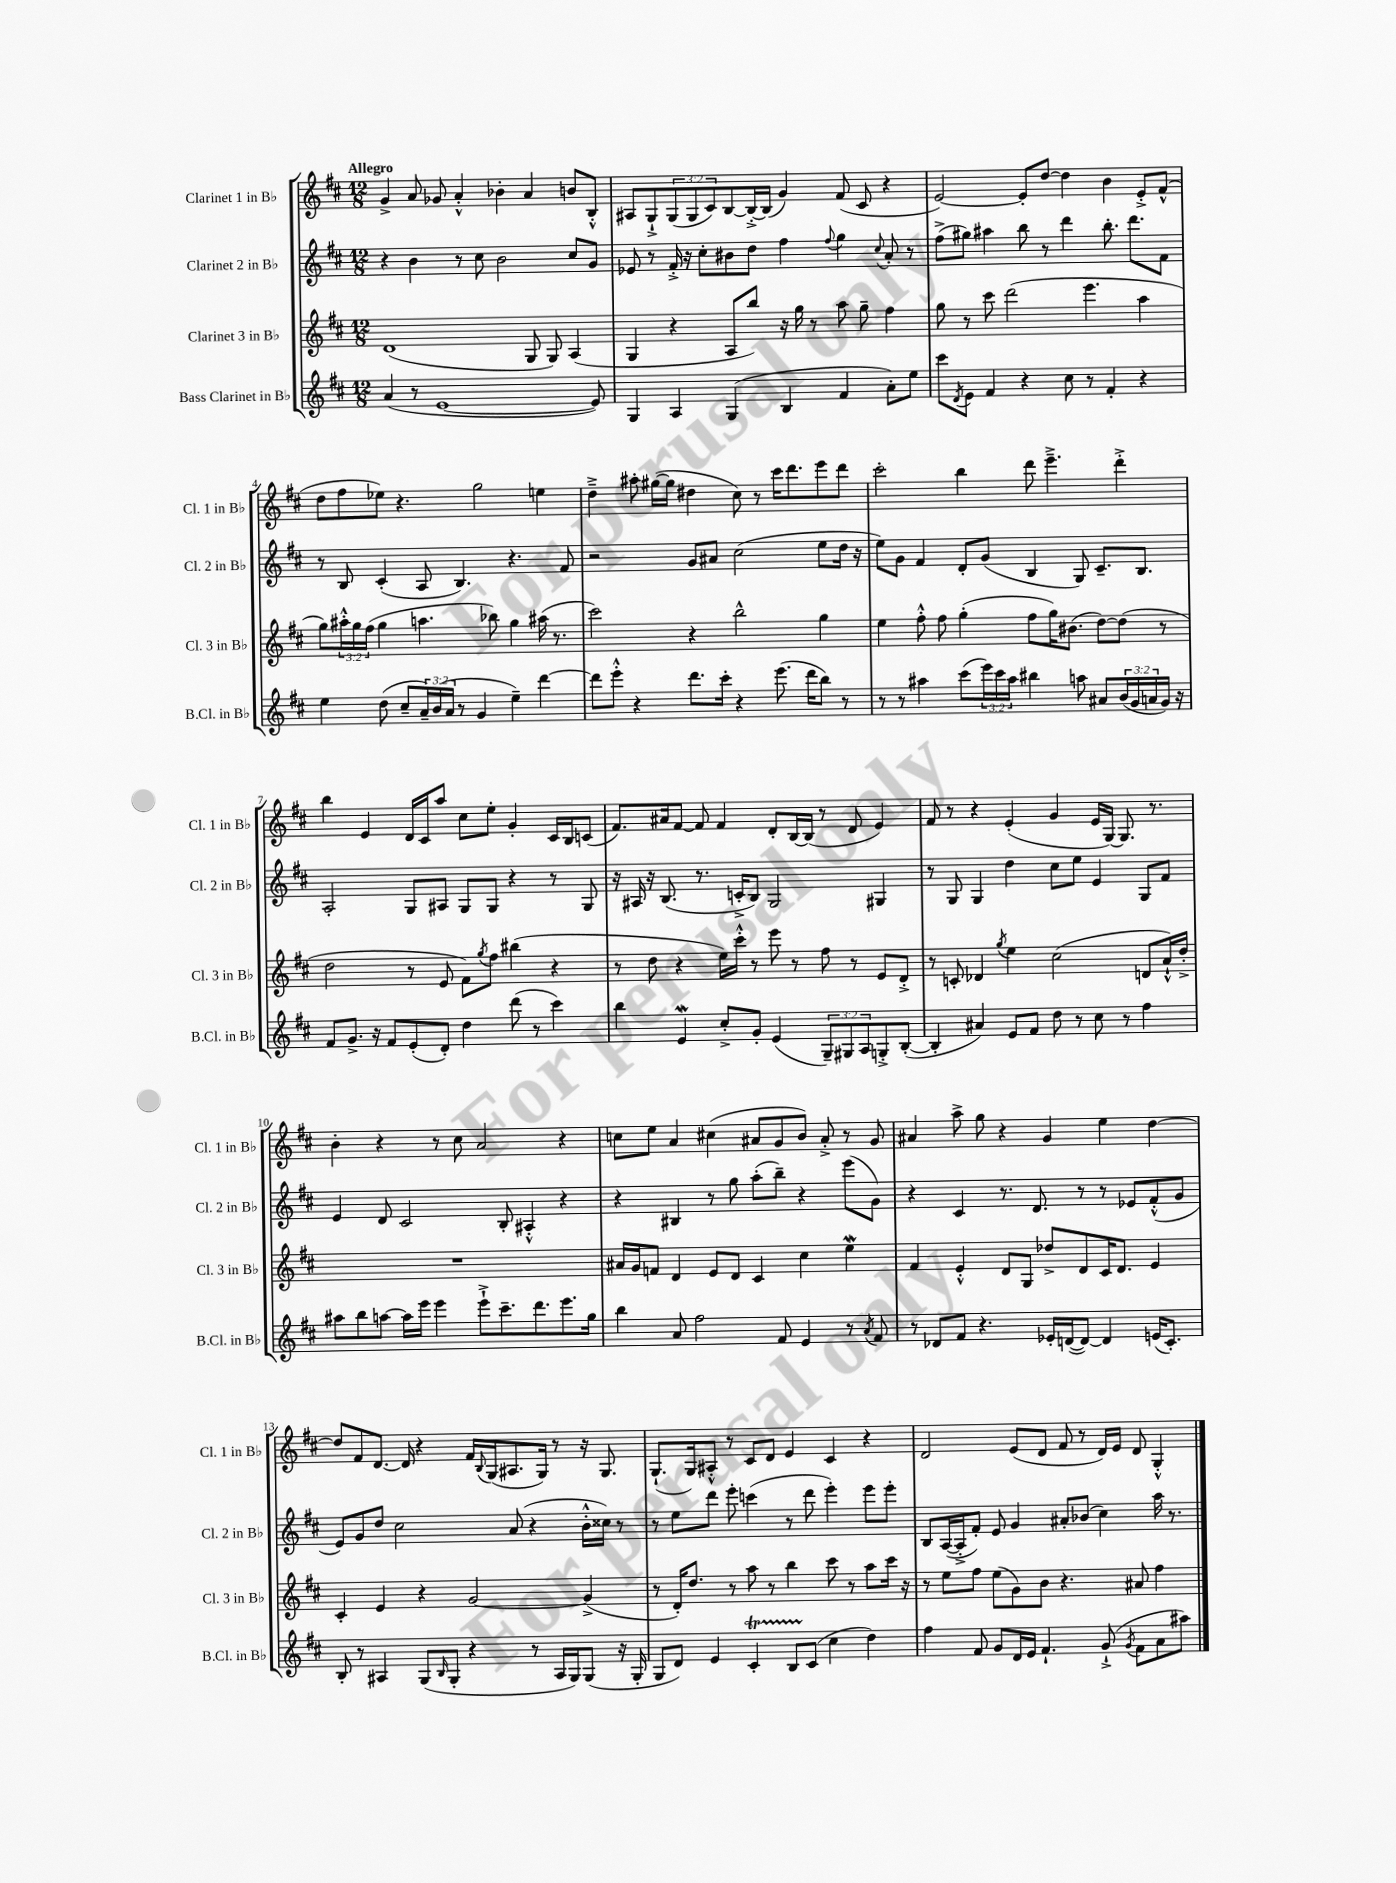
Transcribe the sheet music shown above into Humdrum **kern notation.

**kern	**kern	**kern	**kern
*staff4	*staff3	*staff2	*staff1
*clefG2	*clefG2	*clefG2	*clefG2
*k[f#c#]	*k[f#c#]	*k[f#c#]	*k[f#c#]
*M12/8	*M12/8	*M12/8	*M12/8
(4a	(1d	4r	4g^
8r	.	4b	8a
[1e	.	.	8g-
.	.	8r	4a'^^
.	.	8cc#	.
.	.	2b	4b-'
.	8G	.	4a
.	8G)	.	.
.	(4A	8cc#	8b
8e])	.	8g	8B'^^
=	=	=	=
4G	4G	8e-	8A#
.	.	8r	8G`^
4A	4r	16f#'^	(12G
.	.	16r	.
.	.	.	12G
.	.	8cc#'	.
.	.	.	12c#)
(4G	8A	8b#	[8B
.	8bb)	8dd	16B'^_
.	.	.	(16B]
4B	16r	4ff#	4g)
.	16gg	.	.
.	8r	.	.
.	.	8qqff#	.
4f#	8aa	4gg	(8f#
.	8gg~	.	8c#
.	.	8qqcc#	.
8a')	4ff#	8a'	4r
8ee	.	8r	.
=	=	=	=
8ccc#	8gg	(8ff#^	[2e)
8qd	.	.	.
8e	8r	8gg#)	.
4f#	8ccc#	4aa#	.
.	(2ddd	.	.
4r	.	8bb	8e']
.	.	8r	[8dd
8cc#	.	4ddd	4dd]
8r	4.eee	.	.
4f#'	.	8.bb'	4b
.	.	8.ddd	.
4r	4aa	.	8e'^
.	.	8f#	(8f#^^
=	=	=	=
4ee	8gg)	8r	8dd
.	24aa#'^^	8B	8ff#
.	24gg	.	.
.	(24ff#	.	.
(8dd	4gg	(4c#'	8ee-)
8cc#~	.	.	4.r
24a~)	4.aa	8A	.
(24b	.	.	.
24a	.	.	.
8r	.	4.B)	.
4g	.	.	2gg
.	8bb-)	.	.
4ee~)	4gg	4.r	.
[4ddd	(16aa#	.	4ee
.	8.r	.	.
.	.	8f#	.
=	=	=	=
8ddd]	2ccc#)	2r	4dd~^
8eee'^^	.	.	.
4r	.	.	8aa#'
.	.	.	([16gg#
.	.	.	16gg#]
8.ddd	4r	8g	4dd#
.	.	8a#	.
16ccc#'	.	.	.
4r	2bb^^	(2cc#	8cc#)
.	.	.	8r
(8.eee	.	.	16ccc#
.	.	.	8.ddd
16ddd	.	.	.
8bb)	4gg	8ee	8eee
8r	.	16dd	8ddd
.	.	16r	.
=	=	=	=
8r	4ee	8ee)	2ccc#'
8r	.	8g	.
4aa#	8ff#'^^	4f#	.
.	8ff#	.	.
(8ccc#	(4gg'	8d'	4bb
24eee)	.	(8g	.
24ccc#	.	.	.
24aa#	.	.	.
4bb#	8ff#	4B	8ddd
.	16gg)	.	4.eee~^
.	(8.b#	.	.
8aa	.	8G)	.
8a#	[8dd)	8.c#~	.
(24b	(8dd]	.	4ddd'^
24g	.	.	.
.	.	8.B	.
24a	.	.	.
16g)	8r	.	.
16r	.	.	.
=	=	=	=
8f#	2dd	2A'	4bb
8.g^	.	.	.
.	.	.	4e
16r	.	.	.
8f#	.	.	.
(8e'	8r	8G	16d
.	.	.	16c#
8d')	8e	8A#	8aa
4dd	8f#)	8G	8cc#
.	8qgg	.	.
.	8ff#	8G	8ee'
(8ddd	(4bb#	4r	4g'
8r	.	.	.
4ccc#)	4r	8r	16c#
.	.	.	16B
.	.	8G	(8c
=	=	=	=
4bb	8r	16r	8.f#)
.	.	16A#	.
.	8dd	16r	.
.	.	(8.B	16a#
4e	4r	.	[8f#
.	.	8.r	8f#]
8cc#'^	16ee)	.	4f#
.	16ccc#'^^	16c'^	.
8g'	8r	8B)	.
(4e	8eee	2G	8d'
.	8r	.	[16B
.	.	.	(16B]
12G~)	8ff#	.	8r
12G#	.	.	.
.	8r	.	8d
12A	.	.	.
8G'^	8e	4G#	4e)
([8B'	8d'^	.	.
=	=	=	=
4B']	8r	8r	8f#
.	8c'	8G	8r
4a#)	4d-	4G	4r
.	8qgg	.	.
8e	4ee	4dd	(4e'
8f#	.	.	.
8dd	(2cc#	8cc#	4g
8r	.	8ee	.
8cc#	.	4e	16e
.	.	.	[16G)
8r	.	.	8.G]
4ff#	8d	8G	.
.	.	.	8.r
.	16a`^^)	8f#	.
.	16dd'^	.	.
=	=	=	=
8aa#	1.r	4e	4b'
8bb	.	.	.
[8aa	.	8d	4r
16aa]	.	2c#	.
16eee	.	.	.
4eee	.	.	8r
.	.	.	8cc#
8eee`^	.	.	2a
8.ccc#~	.	8B'	.
.	.	4A#'^^	.
8.ddd	.	.	.
8.eee	.	4r	4r
16gg	.	.	.
=	=	=	=
4bb	16a#	4r	8cc
.	16g	.	.
.	8f	.	8ee
8a	4d	4B#	4a
2ff#	.	.	.
.	8e	8r	(4cc#
.	8d	8gg	.
.	4c#	(8aa'	8a#
8f#	.	8bb~)	8g
4e	4cc#	4r	8b)
.	.	.	8a#'^
8r	4ee	(8eee	8r
8qa	.	.	.
8f#	.	8g)	8g
=	=	=	=
8r	4f#	4r	4a#
8d-	.	.	.
8f#	4e'^^	4c#	8aa^
4.r	.	.	8gg
.	8d	8.r	4r
.	8G	.	.
.	.	8.d	.
16e-'	8dd-^	.	4g
([16d	.	.	.
8d_)	8d	8r	.
4d]	16c#	8r	4ee
.	8.d	.	.
.	.	8e-	.
(16e	4e	(8f#'^^	[4dd
8.c#')	.	.	.
.	.	8g	.
=	=	=	=
8B'	4c#'	8e)	8dd]
8r	.	8g	8f#
4A#	4e	8dd	[8.d
.	.	2cc#	.
.	.	.	16d]
(8G	4r	.	4r
16qqB	.	.	.
8G'	.	.	.
4r	[2g	.	16f#
.	.	.	8qqB
.	.	.	(16G
.	.	(8a	8.A#
8r	.	4r	.
.	.	.	16G)
16A#	.	.	8r
16G)	.	.	.
(8G	(4g^]	16b'^^	16r
.	.	16cc##)	8.G
16r	.	8r	.
16G'	.	.	.
=	=	=	=
8G	8r	8r	(8.G`
8d)	16d')	8ee	.
.	8.dd	.	16G)
4e	.	8ddd	8A#'^^
.	8r	8eee'	8r
4c#'	8aa	(4ccc	8c#
.	8r	.	8d
8B	4bb	8r	4e
(8c#	.	8ddd	.
4cc#	8ccc#	4eee')	4c#
.	8r	.	.
4dd)	8aa	8eee	4r
.	16ccc#	8eee'	.
.	16r	.	.
=	=	=	=
4ff#	8r	8B	2d
.	8ee	([16A	.
.	.	16A'^]	.
8f#	8ff#	8f#')	.
8g	(8ee	8e	.
16d	8g)	4g	(8e
16e	.	.	.
4.f#`	8b	.	8d
.	4.r	8a#'	8f#
.	.	(8b-	8r
(8g`^	.	4cc#)	16d)
.	.	.	16e
8qg	.	.	.
8f#	8a#	.	8d
8a	4ff#	16aa	4G'^^
.	.	8.r	.
8aa#)	.	.	.
==	==	==	==
*-	*-	*-	*-
